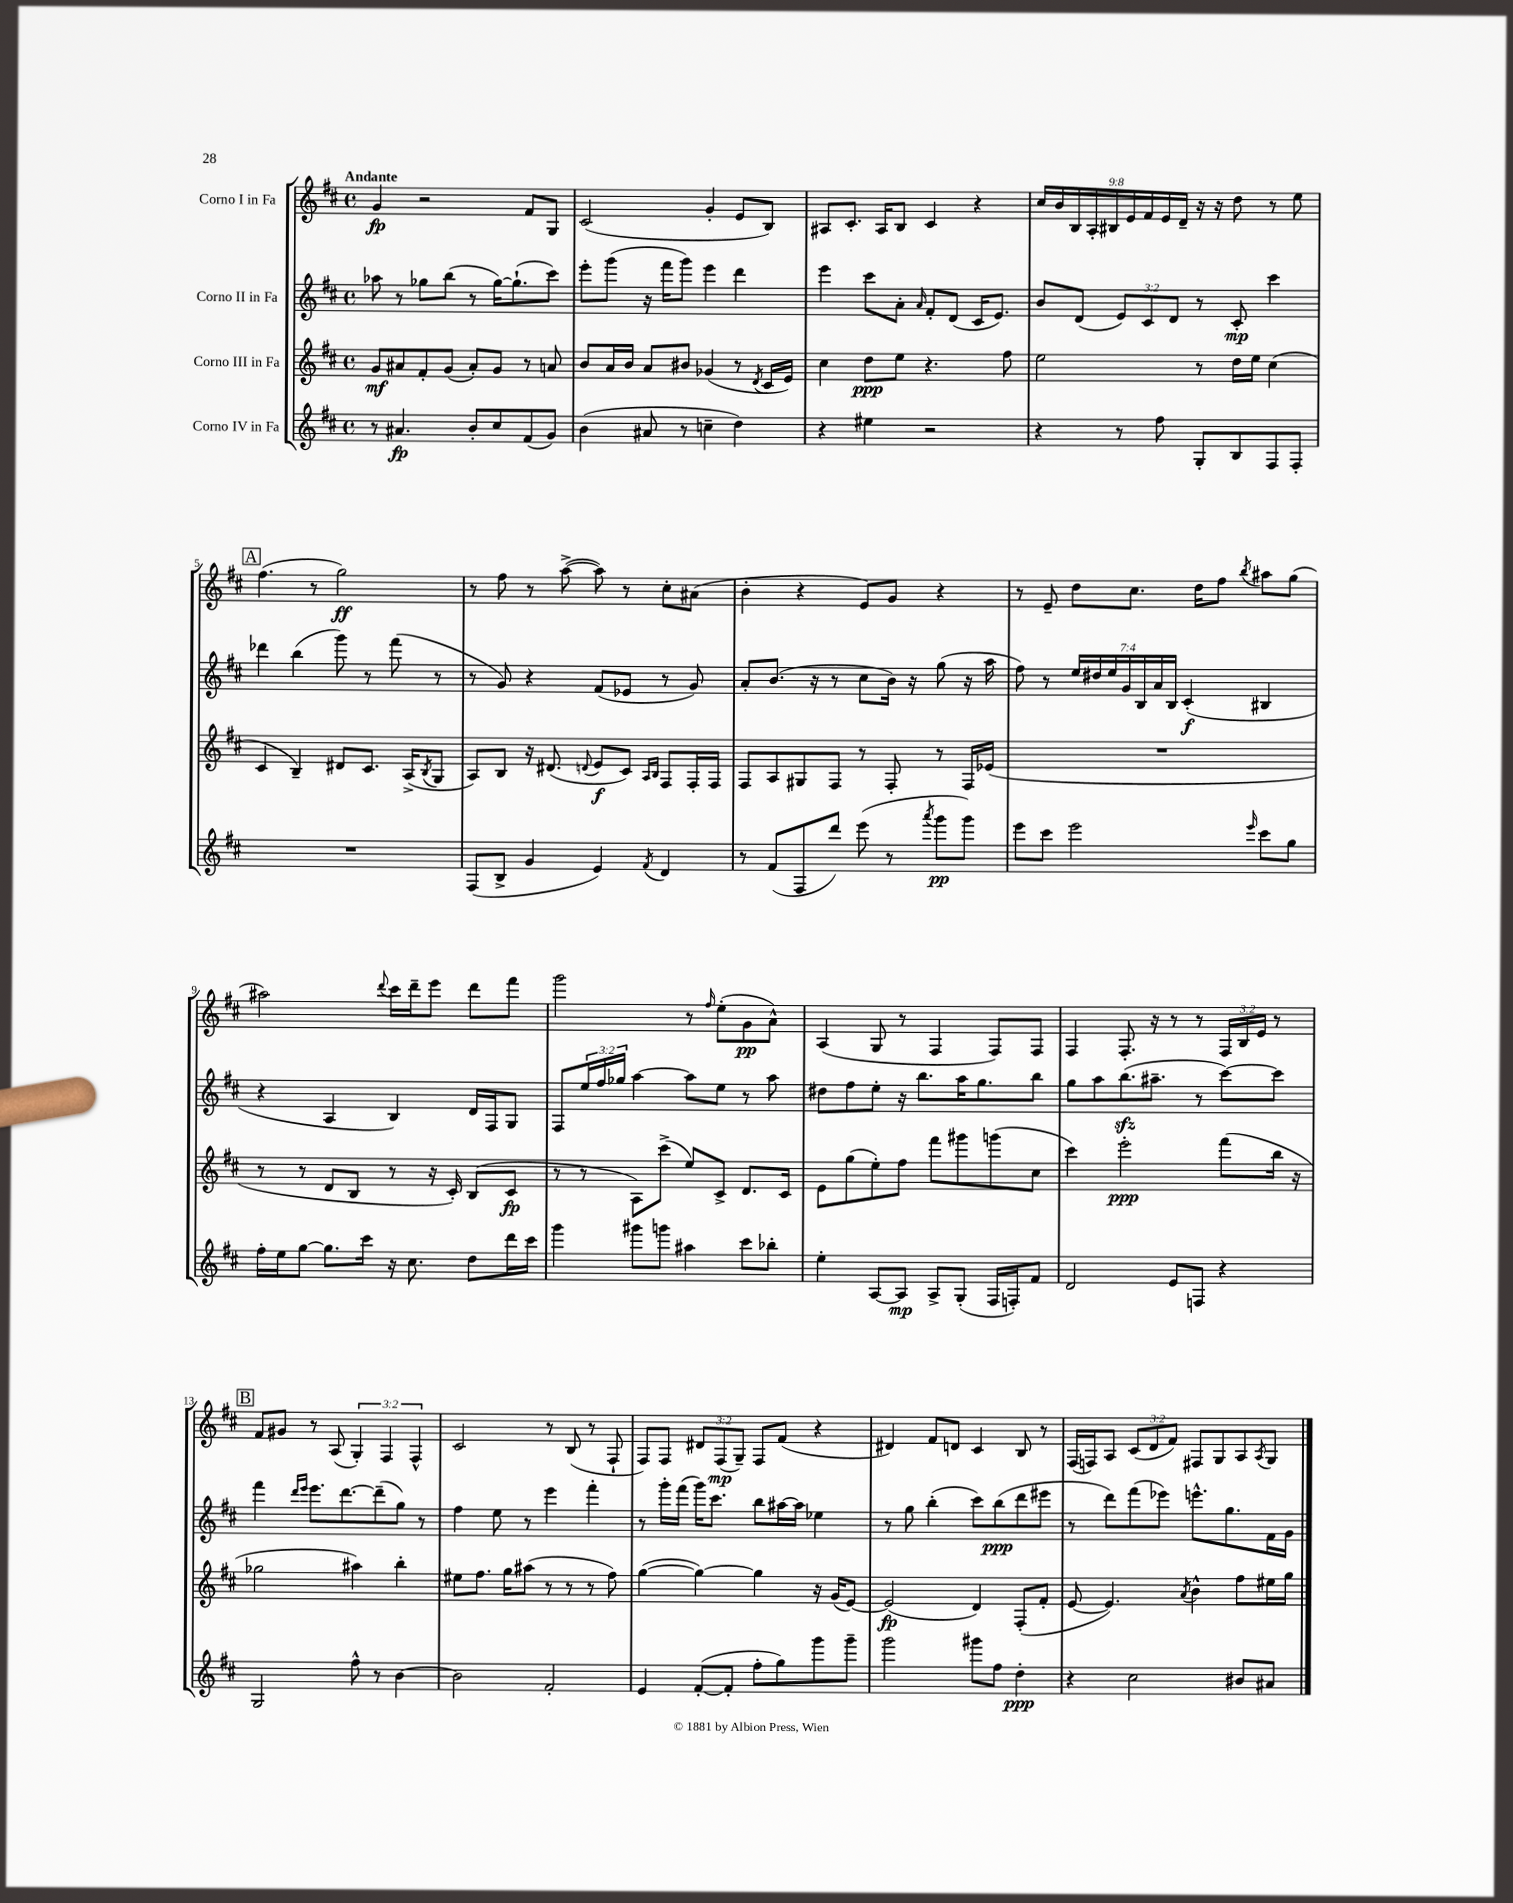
<<
\new StaffGroup <<
\new Staff = "s0" \with { instrumentName = "Corno I in Fa" } {
    \clef treble \key d \major \defaultTimeSignature \time 4/4 \override Staff.TupletNumber.text = #tuplet-number::calc-fraction-text \tempo "Andante"
    g'4\fp r2 fis'8 g8 |
    cis'2( g'4-. e'8 b8) |
    ais8 cis'8.-. ais16 b8 cis'4 r4 |
    \tuplet 9/8 { cis''16 b'16 b16 a16-. bis16 e'16 fis'16 e'16 d'16-- } r16 r16 d''8 r8 e''8 |
    \mark \markup { \box "A" } fis''4.( r8 g''2\ff) |
    r8 fis''8 r8 a''8~->( a''8) r8 cis''8-. ais'8( |
    b'4-. r4 e'8) g'8 r4 |
    r8 e'8-- d''8 cis''8. d''16 fis''8 \acciaccatura { b''8 } ais''8 g''8( |
    ais''2) \appoggiatura { d'''8 } cis'''16 d'''16-- e'''8 d'''8 fis'''8 |
    g'''2 r8 \grace { fis''16 } e''8-.( g'8\pp a'8-^) |
    a4( g8 r8 fis4 fis8) fis8 |
    fis4 fis8.-. r16 r8 r8 \tuplet 3/2 { fis16 b16 e'16 } r8 |
    \mark \markup { \box "B" } fis'8 gis'8 r8 a8( \tuplet 3/2 { g4-.) fis4 fis4-^ } |
    cis'2 r8 b8( r8 fis8-! |
    fis8) fis8 \tuplet 3/2 { dis'8 fis8\mp( g8--) } fis8 fis'8( r4 |
    dis'4) fis'8 d'8 cis'4 b8 r8 |
    fis16( f16) a8 \tuplet 3/2 { cis'8( d'8 fis'8) } fis8 g8 a8 \acciaccatura { a8 } g8 \bar "|." |
}
\new Staff = "s1" \with { instrumentName = "Corno II in Fa" } {
    \clef treble \key d \major \defaultTimeSignature \time 4/4 \override Staff.TupletNumber.text = #tuplet-number::calc-fraction-text
    aes''8 r8 ges''8 b''8( r8 ges''16~) ges''8.-!( cis'''8) |
    e'''8-. g'''8( r16 fis'''16 g'''8) e'''4 d'''4 |
    e'''4 cis'''8 a'8-. \grace { a'16 } fis'8-. d'8( cis'16 e'8.) |
    b'8 d'8( \tuplet 3/2 { e'8) cis'8 d'8 } r8 cis'8-.\mp cis'''4 |
    \mark \markup { \box "A" } des'''4 b''4( g'''8) r8 fis'''8( r8 |
    r8 g'8) r4 fis'8( ees'8 r8 g'8) |
    a'8-. b'8.( r16 r8 cis''8 b'16) r16 g''8( r16 a''16 |
    fis''8) r8 \tuplet 7/4 { e''16 dis''16 e''16 g'16 b16 a'16 b16 } cis'4-.\f( bis4 |
    r4 a4 b4) d'16 fis16 g8 |
    fis8 \tuplet 3/2 { e''16 fis''16 ges''16 } a''4~ a''8 e''8 r8 a''8 |
    dis''8 fis''8 e''8-. r16 b''8. a''16 g''8. b''8 |
    g''8 a''8 b''8.\sfz( ais''8.-- r8 cis'''8~) cis'''8 |
    \mark \markup { \box "B" } fis'''4 \grace { d'''16 e'''16 } e'''8. d'''8.~ d'''8--( g''8) r8 |
    fis''4 e''8 r8 e'''4 fis'''4-. |
    r8 g'''16-. fis'''16( g'''16) cis'''8. b''8 ais''16~ ais''16 ees''4 |
    r8 g''8 b''4-.( cis'''8) b''8\ppp( d'''8 eis'''8 |
    r8 d'''8) fis'''8( ees'''8) e'''8.-^ g''8. fis'16 g'16 \bar "|." |
}
\new Staff = "s2" \with { instrumentName = "Corno III in Fa" } {
    \clef treble \key d \major \defaultTimeSignature \time 4/4
    g'8\mf ais'8 fis'8-. g'8( ais'8-.) g'8 r8 a'8 |
    b'8 a'16 b'16 a'8 bis'8 ges'4( r8 \acciaccatura { d'8 } cis'16 e'16) |
    cis''4 d''8\ppp e''8 r4. fis''8 |
    e''2 r8 d''16 e''16 cis''4( |
    \mark \markup { \box "A" } cis'4 b4--) dis'8 cis'8. a16->( \acciaccatura { b8 } g8 |
    a8) b8 r16 dis'8.( \appoggiatura { d'8 } e'8\f cis'8) \grace { a16 b16 } fis8 fis16-. fis16 |
    fis8 a8 gis8 fis8 r8 fis8-. r8 fis16 ees'16( |
    R1 |
    r8 r8 d'8 b8 r8 r16 cis'16-.) b8( cis'8\fp |
    r8 r8 a8) cis'''8->( e''8) cis'8-> d'8. cis'16 |
    e'8 g''8( e''8-.) fis''8 fis'''8 gis'''8 g'''8( cis''8 |
    cis'''4) e'''2-.\ppp fis'''8( b''16 r16 |
    \mark \markup { \box "B" } ges''2 ais''4) b''4-. |
    eis''8 fis''8. g''16 ais''8( r8 r8 r8 fis''8) |
    g''4~( g''4~) g''4 r16 g'16( e'8~) |
    e'2\fp( d'4) fis8-.( fis'8-. |
    e'8~ e'4.) \acciaccatura { a'8 } b'4-^ fis''8 eis''16 g''16 \bar "|." |
}
\new Staff = "s3" \with { instrumentName = "Corno IV in Fa" } {
    \clef treble \key d \major \defaultTimeSignature \time 4/4
    r8 ais'4.\fp b'8-. cis''8 fis'8( g'8) |
    b'4( ais'8 r8 c''4-- d''4) |
    r4 eis''4 r2 |
    r4 r8 fis''8 g8-. b8 fis8 fis8-. |
    \mark \markup { \box "A" } R1 |
    fis8( b8-> g'4 e'4) \acciaccatura { fis'8 } d'4 |
    r8 fis'8( fis8 d'''8) e'''8( r8 \acciaccatura { a'''8 } g'''8\pp g'''8) |
    e'''8 cis'''8 e'''2 \grace { e'''16 } cis'''8 g''8 |
    fis''16-. e''16 g''8~ g''8. cis'''16 r16 cis''8. d''8 d'''16 cis'''16 |
    g'''4 gis'''8 g'''8 ais''4 cis'''8 bes''8-. |
    e''4-. a8~ a8\mp a8-> g8-.( fis16 f16-.) fis'8 |
    d'2 e'8 f8 r4 |
    \mark \markup { \box "B" } g2 fis''8-^ r8 b'4~ |
    b'2 fis'2-. |
    e'4 fis'8~-.( fis'8-. fis''8-. g''8) g'''8 g'''8-- |
    g'''2 gis'''8 fis''8 d''4-.\ppp |
    r4 cis''2 bis'8 ais'8 \bar "|." |
}
>>
>>
